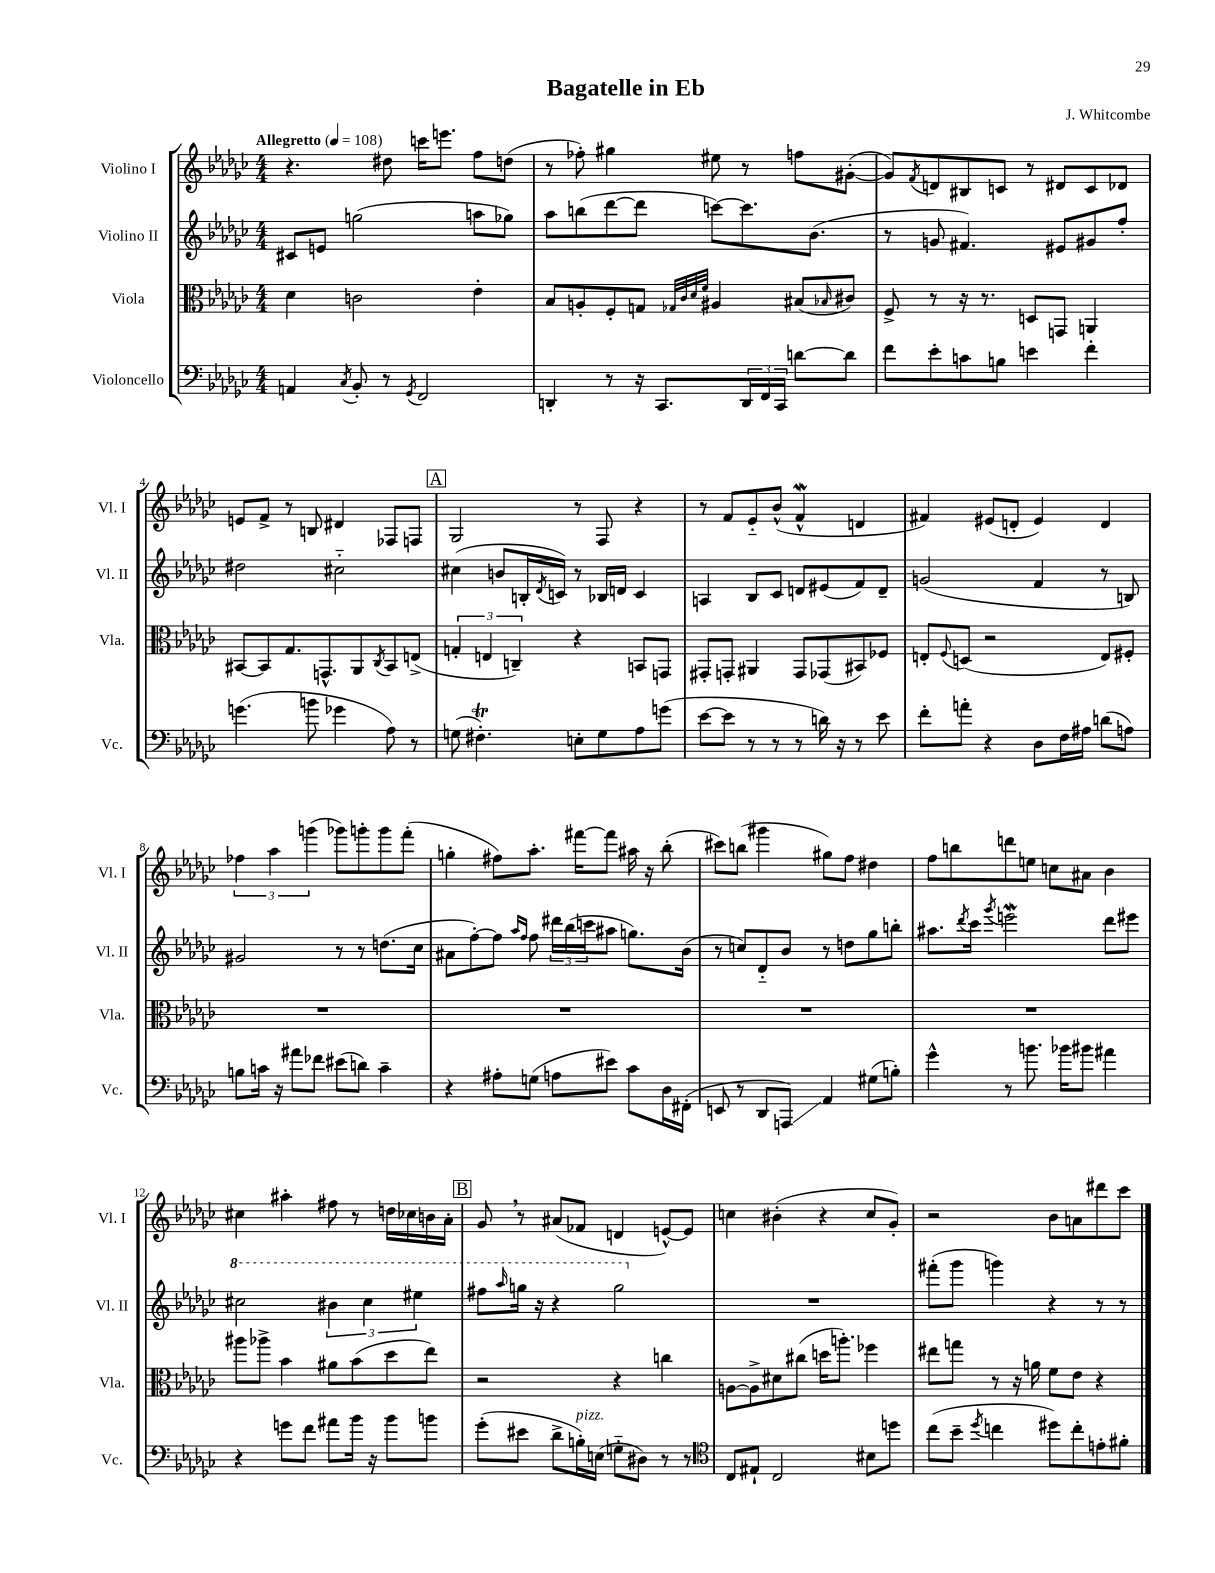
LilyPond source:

\header { title = "Bagatelle in Eb" composer = "J. Whitcombe" }
<<
\new StaffGroup <<
\new Staff = "s0" \with { instrumentName = "Violino I" shortInstrumentName = "Vl. I" } {
    \clef treble \key ges \major \numericTimeSignature \time 4/4 \tempo "Allegretto" 4 = 108
    r4. dis''8 c'''16 e'''8. f''8 d''8( |
    r8 fes''8-.) gis''4 eis''8 r8 f''8 gis'8~-.( |
    gis'8) \acciaccatura { f'8 } d'8 bis8 c'8 r8 dis'8 c'8 des'8 |
    e'8 f'8-> r8 b8 dis'4 fes8 f8 |
    \mark \markup { \box "A" } ges2 r8 f8 r4 |
    r8 f'8 ees'8-_ bes'8-^( f'4-^\mordent d'4 |
    fis'4) eis'8( d'8-. eis'4) d'4 |
    \tuplet 3/2 { fes''4 aes''4 g'''4( } ges'''8) g'''8-. g'''8 f'''8-.( |
    g''4-. fis''8) aes''8.-. fis'''16~ fis'''8 ais''16 r16 bes''8-.( |
    cis'''8) b''8( gis'''4 gis''8) f''8 dis''4 |
    f''8 b''8 d'''8 e''8 c''8 ais'8 bes'4 |
    cis''4 ais''4-. fis''8 r8 d''16 ces''16 b'16 aes'16-. |
    \mark \markup { \box "B" } ges'8 \breathe r8 ais'8( fes'8 d'4 e'8~-^) e'8 |
    c''4 bis'4-.( r4 c''8 ges'8-.) |
    r2 bes'8 a'8 dis'''8 ces'''8 \bar "|." |
}
\new Staff = "s1" \with { instrumentName = "Violino II" shortInstrumentName = "Vl. II" } {
    \clef treble \key ges \major \numericTimeSignature \time 4/4
    cis'8 e'8 g''2( a''8 ges''8) |
    aes''8 b''8( des'''8~ des'''8 c'''8~) c'''8. bes'8.( |
    r8 g'8 fis'4.) eis'8 gis'8 f''8-. |
    dis''2 cis''2-_ |
    \mark \markup { \box "A" } cis''4( b'8 b16-. \acciaccatura { des'8 } c'16) r8 bes16 d'16 c'4 |
    a4 bes8 ces'8 d'8 eis'8( f'8) d'8-- |
    g'2( f'4 r8 b8) |
    gis'2 r8 r8 d''8.( ces''16 |
    ais'8 f''8~-.) f''8 \grace { aes''16 f''16 } f''8 \tuplet 3/2 { dis'''16 bes''16( c'''16 } ais''8 g''8.) bes'16( |
    r8 c''8) des'8-_ bes'8 r8 d''8 ges''8 b''8-. |
    ais''8. \acciaccatura { des'''8 } ces'''16 \acciaccatura { ges'''8 } e'''2\mordent des'''8 eis'''8 |
    \ottava #1 cis'''2 \tuplet 3/2 { bis''4 cis'''4 eis'''4 } |
    \mark \markup { \box "B" } fis'''8 \grace { aes'''16 } g'''16 r16 r4 g'''2 \ottava #0 |
    R1 |
    fis'''8-.( ges'''8 g'''4) r4 r8 r8 \bar "|." |
}
\new Staff = "s2" \with { instrumentName = "Viola" shortInstrumentName = "Vla." } {
    \clef alto \key ges \major \numericTimeSignature \time 4/4
    des'4 c'2 ees'4-. |
    bes8 a8-. f8-. g8 \grace { ges32 ces'32 des'32 f'32 } ais4 bis8( \grace { bes16 } cis'8) |
    f8-> r8 r16 r8. d8 g,8 a,4 |
    bis,8~ bis,8 ges8. g,8.-^ aes,8 \acciaccatura { ces8 } bis,8 e8->( |
    \mark \markup { \box "A" } \tuplet 3/2 { g4-. e4 c4--) } r4 b,8 g,8 |
    gis,8-. g,8-. ais,4 g,8 ges,8( bis,8) fes8 |
    e8-. \appoggiatura { f8 } d8( r2 e8) fis8-. |
    R1 |
    R1 |
    R1 |
    R1 |
    ais''8 aes''8-> bes'4 ais'8 bes'8( des''8 ees''8) |
    \mark \markup { \box "B" } r2 r4 c''4 |
    a8~ a8-> dis'8 cis''8( d''16 a''8.-.) fes''4 |
    eis''8 g''8 r8 r16 a'16 f'8 ees'8 r4 \bar "|." |
}
\new Staff = "s3" \with { instrumentName = "Violoncello" shortInstrumentName = "Vc." } {
    \clef bass \key ges \major \numericTimeSignature \time 4/4
    a,4 \acciaccatura { ces8 } bes,8-. r8 \acciaccatura { ges,8 } f,2 |
    d,4-. r8 r16 ces,8. \tuplet 3/2 { d,16 f,16 ces,16 } d'8~ d'8 |
    f'8 ees'8-. c'8 b8 e'4 f'4-. |
    g'4.( b'8 ges'4 aes8) r8 |
    \mark \markup { \box "A" } g8( fis4.-.\trill) e8-. g8 aes8 g'8( |
    ees'8~ ees'8 r8 r8 r8 d'16) r16 r8 ees'8 |
    f'8-. a'8-. r4 des8 f16 ais16 d'8( a8) |
    b8 c'16 r16 ais'8 fes'8 eis'8( d'8) c'4-- |
    r4 ais8-. g8( a8 eis'8) ces'8 des16 fis,16-.( |
    e,8 r8 des,8 a,,8\glissando) aes,4 gis8( b8-.) |
    ges'4-^ r8 b'8. bes'16 bis'8 ais'4 |
    r4 g'8 f'8 ais'8 bes'16 r16 bes'8 b'8 |
    \mark \markup { \box "B" } ges'8-.( eis'8 des'8-> b16-.^\markup { \italic "pizz." }) e16( g8-_ dis8) r8 r8 |
    \clef tenor ces8 eis8-! ces2 bis8 d''8 |
    ces''8( bes'8-- \acciaccatura { des''8 } c''4 dis''8) c''8-. e'8-. fis'8-. \bar "|." |
}
>>
>>
